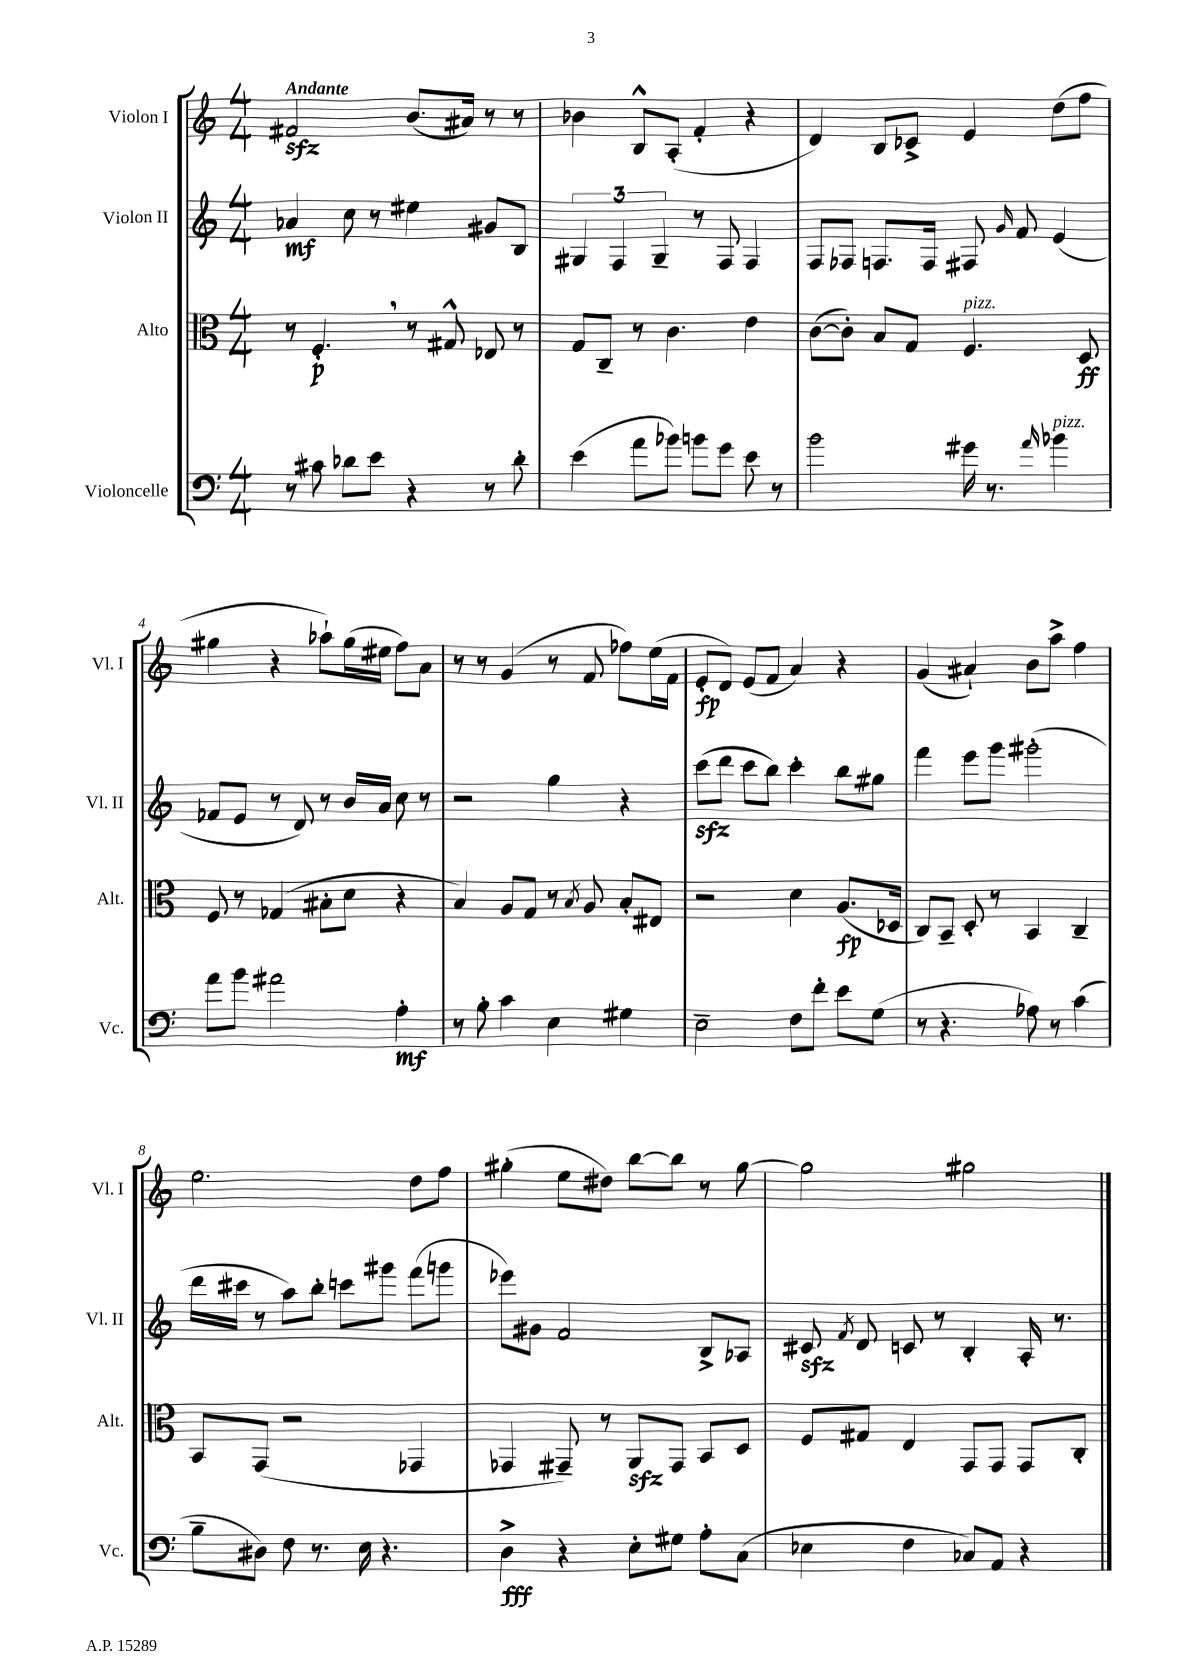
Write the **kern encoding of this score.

**kern	**dynam	**kern	**dynam	**kern	**dynam	**kern	**dynam
*part4	*part4	*part3	*part3	*part2	*part2	*part1	*part1
*staff4	*staff4	*staff3	*staff3	*staff2	*staff2	*staff1	*staff1
*I"Violoncelle	*	*I"Alto	*	*I"Violon II	*	*I"Violon I	*
*I'Vc.	*	*I'Alt.	*	*I'Vl. II	*	*I'Vl. I	*
*clefF4	*	*clefC3	*	*clefG2	*	*clefG2	*
*k[]	*	*k[]	*	*k[]	*	*k[]	*
*M4/4	*	*M4/4	*	*M4/4	*	*M4/4	*
=1	=1	=1	=1	=1	=1	=1	=1
!	!	!	!	!	!	!LO:TX:a:B:t=Andante	!
8r	.	8r	.	4a-X/	mf	2f#Xzz/	.
8c#X\	.	4.F',/	p	.	.	.	.
8d-X\L	.	.	.	8cc\	.	.	.
8e\J	.	.	.	8r	.	.	.
4r	.	8r	.	4ee#X\	.	(8.b/L	.
.	.	8G#X^^/	.	.	.	.	.
.	.	.	.	.	.	16a#X/Jk)	.
8r	.	8E-X/	.	8g#X/L	.	8r	.
8d-'\	.	8r	.	8B/J	.	8r	.
=2	=2	=2	=2	=2	=2	=2	=2
(4e\	.	8G/L	.	6G#X/	.	4b-X\	.
.	.	8C~/J	.	.	.	.	.
.	.	.	.	6F/	.	.	.
8a\L	.	8r	.	.	.	8B^^/L	.
.	.	.	.	6G#~/	.	.	.
8b-X\J)	.	4.c\	.	.	.	(8A'/J	.
8bn\L	.	.	.	8r	.	4f'/	.
8g\J	.	.	.	8F/	.	.	.
8e\	.	4e\	.	4F/	.	4r	.
8r	.	.	.	.	.	.	.
=3	=3	=3	=3	=3	=3	=3	=3
2b\	.	([8c\L	.	8F/L	.	4d/)	.
.	.	8c'\J])	.	8F-X/J	.	.	.
.	.	8B/L	.	8.Fn/L	.	8B/L	.
.	.	8G/J	.	.	.	8c-X^/J	.
.	.	.	.	16F/Jk	.	.	.
!	!	!LO:TX:a:i:t=pizz.	!	!	!	!	!
16g#X\	.	4.F/	.	8F#X/	.	4e/	.
8.r	.	.	.	.	.	.	.
.	.	.	.	16qqg/	.	.	.
.	.	.	.	8f/	.	.	.
16qqa/	.	.	.	.	.	.	.
!LO:TX:a:i:t=pizz.	!	!	!	!	!	!	!
4b-X\	.	.	.	(4e/	.	(8dd\L	.
.	.	8D/	ff	.	.	8ff\J	.
!!LO:LB:g=z
=4	=4	=4	=4	=4	=4	=4	=4
8a\L	.	8F/	.	8f-X/L	.	4gg#X\	.
8b\J	.	8r	.	8e/J	.	.	.
2a#X\	.	(4G-X/	.	8r	.	4r	.
.	.	.	.	8d/)	.	.	.
.	.	8B#X'\L	.	8r	.	8aa-X`\L)	.
.	.	8d\J	.	16b/LL	.	(16gg#\L	.
.	.	.	.	16a/JJ	.	16ee#X\JJ	.
4A'\	mf	4r	.	8cc\	.	8ff\L)	.
.	.	.	.	8r	.	8a\J	.
=5	=5	=5	=5	=5	=5	=5	=5
8r	.	4B/)	.	2r	.	8r	.
8B'\	.	.	.	.	.	8r	.
4c\	.	8A/L	.	.	.	(4g/	.
.	.	8G/J	.	.	.	.	.
4E\	.	8r	.	4gg\	.	8r	.
.	.	8qB/	.	.	.	.	.
.	.	8A/	.	.	.	8f/	.
4G#X\	.	8B'/L	.	4r	.	8ff-X\L)	.
.	.	8E#X/J	.	.	.	(16ee\L	.
.	.	.	.	.	.	16f\JJ	.
=6	=6	=6	=6	=6	=6	=6	=6
2E~\	.	2r	.	(8ccczz\L	.	8e'/L	fp
.	.	.	.	8ddd\J	.	8d/J)	.
.	.	.	.	8ccc\L	.	(8e/L	.
.	.	.	.	8bb\J)	.	8f/J	.
8F\L	.	4d\	.	4ccc'\	.	4a/)	.
8f'\J	.	.	.	.	.	.	.
8e\L	.	(8.A/L	fp	8bb\L	.	4r	.
(8G\J	.	.	.	8gg#X\J	.	.	.
.	.	16D-X/Jk	.	.	.	.	.
=7	=7	=7	=7	=7	=7	=7	=7
8r	.	8C/L)	.	4fff\	.	(4g/	.
4.r	.	8BB~/J	.	.	.	.	.
.	.	8D'/	.	8eee\L	.	4a#X`/)	.
.	.	8r	.	8ggg\J	.	.	.
8A-X\)	.	4BB/	.	(2ggg#X'\	.	8b\L	.
8r	.	.	.	.	.	8aa^\J	.
(4c\	.	4C~/	.	.	.	4ff\	.
!!LO:LB:g=z
=8	=8	=8	=8	=8	=8	=8	=8
8B~\L	.	8BB/L	.	16ddd\LL	.	2.ee\	.
.	.	.	.	16ccc#X\JJ	.	.	.
8D#X\J)	.	(8GG/J	.	8r	.	.	.
8F\	.	2r	.	8aa\L)	.	.	.
8.r	.	.	.	8bb'\J	.	.	.
.	.	.	.	8cccn\L	.	.	.
16E\	.	.	.	.	.	.	.
4.r	.	.	.	8ggg#X\J	.	.	.
.	.	4GG-X/	.	(8fff\L	.	8dd\L	.
.	.	.	.	8gggn\J	.	8ff\J	.
=9	=9	=9	=9	=9	=9	=9	=9
4D^\	fff	4GG-X/	.	8eee-X\L)	.	(4gg#X'\	.
.	.	.	.	8g#X\J	.	.	.
4r	.	8GG#X~/)	.	2f/	.	8ee\L	.
.	.	8r	.	.	.	8dd#X\J)	.
8E'\L	.	8AAzz/L	.	.	.	[8bb\L	.
8G#X\J	.	8GG#/J	.	.	.	8bb\J]	.
8A'\L	.	8BB/L	.	8B^/L	.	8r	.
(8C\J	.	8D/J	.	8A-X/J	.	[8gg#\	.
=10	=10	=10	=10	=10	=10	=10	=10
4E-X\	.	8F/L	.	8c#Xzz/	.	2gg#\]	.
.	.	.	.	8qf/	.	.	.
.	.	8G#X/J	.	8d/	.	.	.
4F\	.	4E/	.	8cn/	.	.	.
.	.	.	.	8r	.	.	.
8C-X/L)	.	8GG/L	.	4B'/	.	2gg#X\	.
8AA/J	.	8GG/J	.	.	.	.	.
4r	.	8GG/L	.	16A'/	.	.	.
.	.	.	.	8.r	.	.	.
.	.	8C'/J	.	.	.	.	.
==	==	==	==	==	==	==	==
*-	*-	*-	*-	*-	*-	*-	*-
